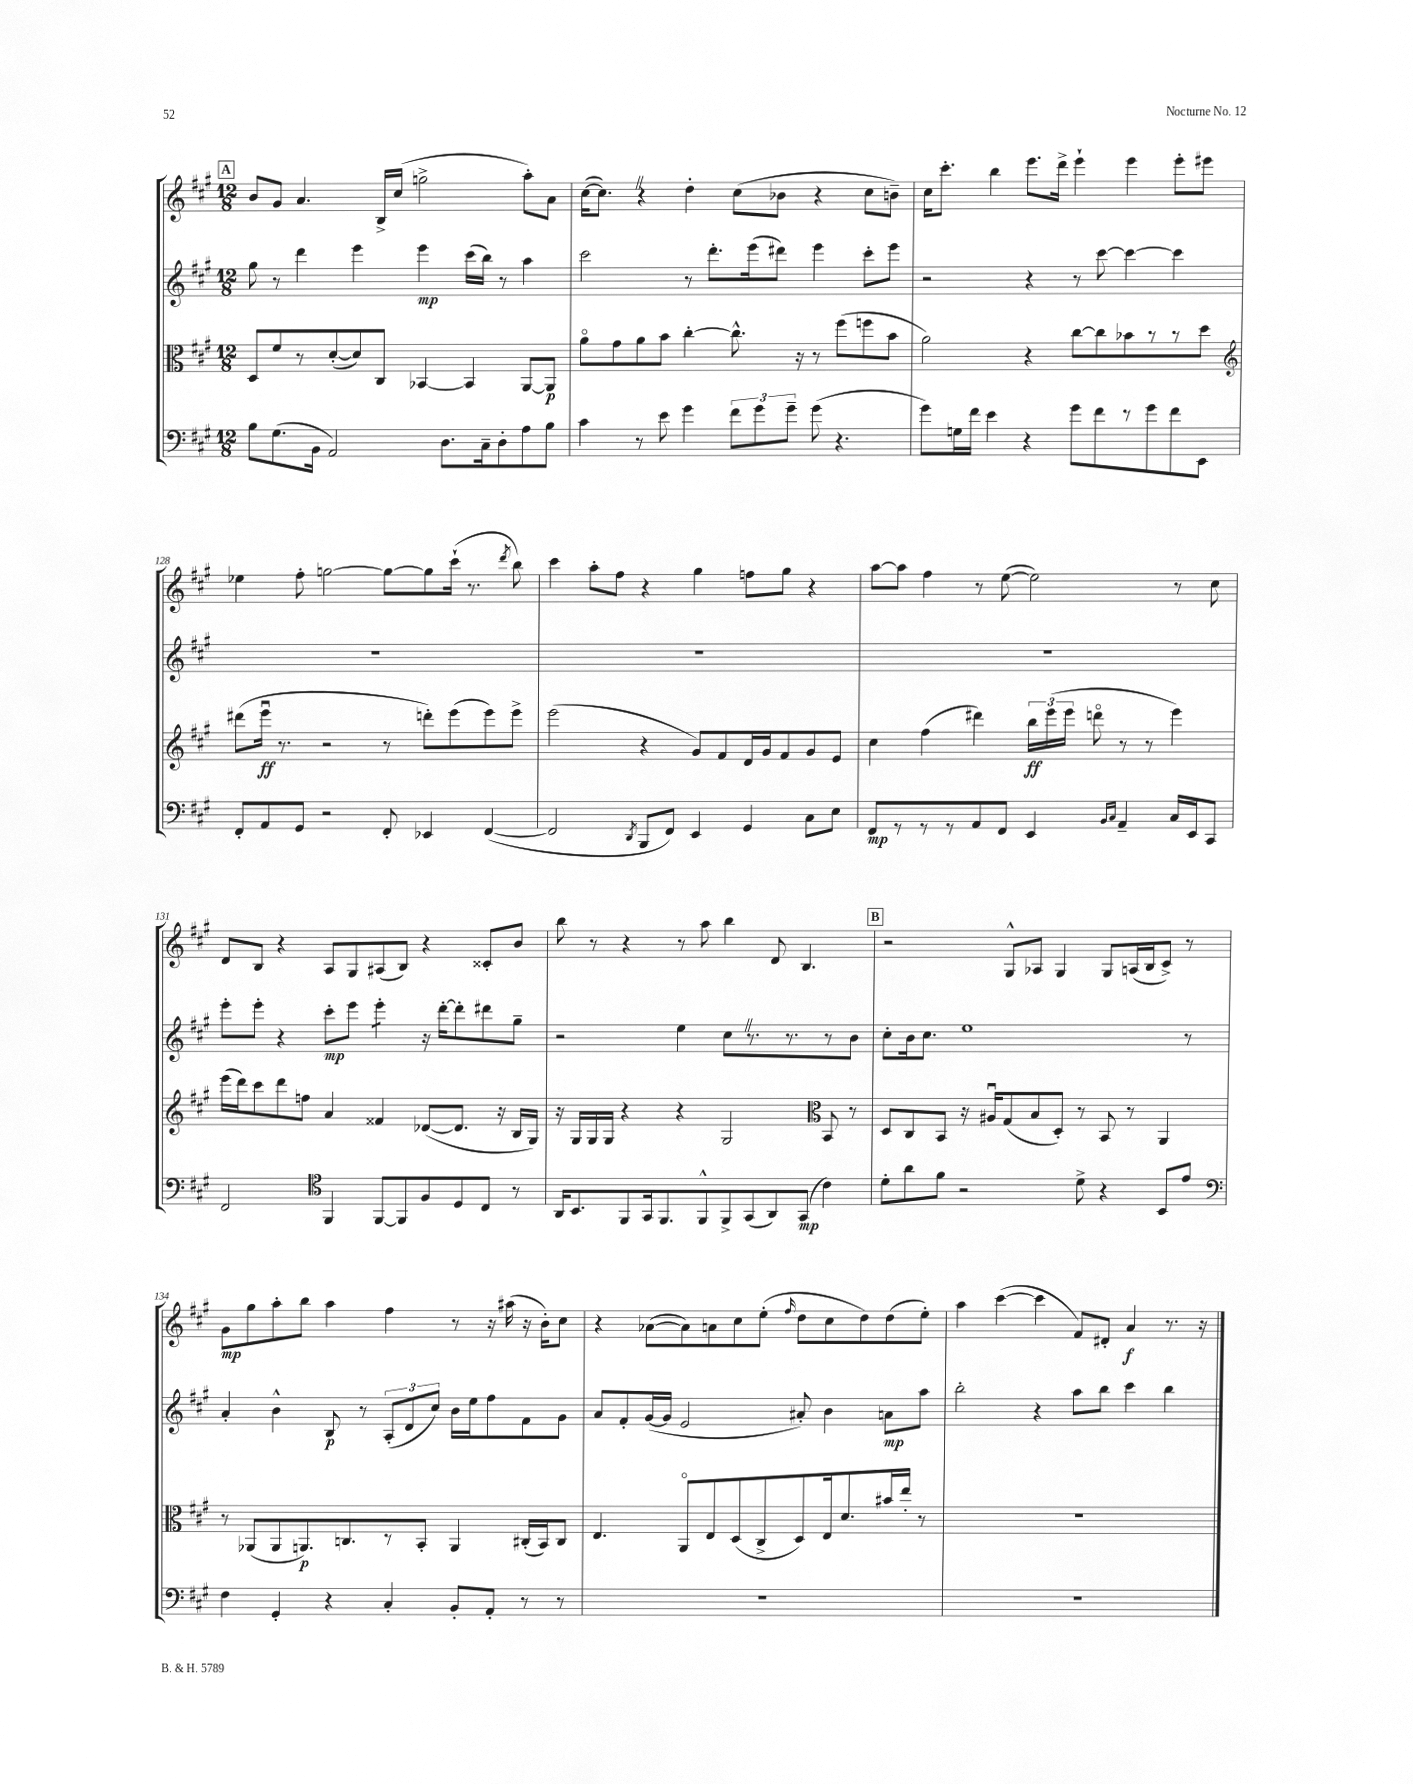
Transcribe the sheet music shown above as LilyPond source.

<<
\new StaffGroup <<
\new Staff = "s0" {
    \clef treble \key a \major \numericTimeSignature \time 12/8
    \autoBeamOff \mark \markup { \box "A" } b'8[ gis'8] a'4. b16[-> cis''16]( g''2-> a''8[-.) a'8] |
    cis''16[~( cis''8.]) \once \override BreathingSign.text = \markup { \musicglyph "scripts.caesura.straight" } \breathe r4 d''4-. cis''8[( bes'8] r4 cis''8[ b'8]--) |
    cis''16[ cis'''8.]-. b''4 e'''8.[ d'''16]-> e'''4-! e'''4 e'''8[-. eis'''8] |
    ees''4 fis''8-. g''2~ g''8[~ g''8 cis'''16]-!( r8. \acciaccatura { d'''8 } b''8) |
    cis'''4 a''8[-. fis''8] r4 gis''4 f''8[ gis''8] r4 |
    a''8[~ a''8] fis''4 r8 e''8~( e''2) r8 cis''8 |
    d'8[ b8] r4 a8[ gis8 ais8( b8]) r4 cisis'8[-. b'8] |
    b''8 r8 r4 r8 a''8 b''4 d'8 b4. |
    \mark \markup { \box "B" } r2 gis8[-^ aes8] gis4 gis8[ a16( b16 cis'8]->) r8 |
    gis'8[\mp gis''8 a''8-. b''8] a''4 fis''4 r8 r16 ais''16( r16 b'16[-.) cis''8] |
    r4 aes'8[~( aes'8) a'8 cis''8 e''8]-.( \grace { fis''16 } d''8[ cis''8 d''8) d''8( e''8]-.) |
    a''4 cis'''4~( cis'''4 fis'8[) dis'8]-. a'4\f r8. r16 \bar "|." |
}
\new Staff = "s1" {
    \clef treble \key a \major \numericTimeSignature \time 12/8
    \autoBeamOff \mark \markup { \box "A" } gis''8 r8 d'''4 e'''4 e'''4\mp cis'''16[( b''16]) r8 a''4 |
    cis'''2 r8 d'''8.[-. e'''16( dis'''8]) e'''4 cis'''8[-. e'''8] |
    r2 r4 r8 cis'''8~ cis'''4~ cis'''4 |
    R1. |
    R1. |
    R1. |
    e'''8[-. e'''8]-. r4 cis'''8[-.\mp e'''8] e'''4:8-. r16 d'''16[~-. d'''8-. dis'''8 gis''8]-- |
    r2 e''4 cis''8[ \once \override BreathingSign.text = \markup { \musicglyph "scripts.caesura.straight" } \breathe r8. r8. r8 b'8] |
    \mark \markup { \box "B" } cis''8[-. b'16 cis''8.] e''1 r8 |
    a'4-. b'4-^ b8\p r8 \tuplet 3/2 { a8[-.( d'8 cis''8]) } b'16[ e''16 fis''8 fis'8 gis'8] |
    a'8[ fis'8-. gis'16~( gis'16] e'2 ais'8-.) b'4 a'8[\mp a''8] |
    b''2-. r4 a''8[ b''8] cis'''4 b''4 \bar "|." |
}
\new Staff = "s2" {
    \clef alto \key a \major \numericTimeSignature \time 12/8
    \autoBeamOff \mark \markup { \box "A" } d8[ fis'8 r8 d'8~-.( d'8) cis8] bes,4~ bes,4 a,8[~ a,8]\p |
    a'8[\flageolet gis'8 a'8 b'8] cis''4~-. cis''8.-^ r16 r8 fis''8[( f''8 b'8] |
    a'2) r4 cis''8[~ cis''8 bes'8 r8 r8 d''8] |
    \clef treble dis'''8[( e'''16]\downbow\ff r8. r2 r8 d'''8[-.) e'''8( e'''8) e'''8]-> |
    e'''2( r4 gis'8[) fis'8 d'16 gis'16 fis'8 gis'8 e'8] |
    cis''4 fis''4( dis'''4) \tuplet 3/2 { b''16[\ff e'''16( e'''16] } d'''8\flageolet r8 r8 e'''4) |
    e'''16[( d'''16) cis'''8 d'''8 f''8] a'4 fisis'4 des'8[~( des'8.] r16 b16[ gis16]) |
    r16 gis16[ gis16 gis16] r4 r4 gis2 \clef alto b,8 r8 |
    \mark \markup { \box "B" } d8[ cis8 b,8] r16 ais16[\downbow gis8( b8 d8]-.) r8 b,8 r8 a,4 |
    r8 aes,8[( aes,8 a,8.\p) c8. r8 b,8]-. a,4 cis16[-.( b,16) cis8] |
    e4. a,8[\flageolet e8 d8( cis8-> d8) e16 d'8. bis'16 e''16]-. r8 |
    R1. \bar "|." |
}
\new Staff = "s3" {
    \clef bass \key a \major \numericTimeSignature \time 12/8
    \autoBeamOff \mark \markup { \box "A" } b8[ gis8.( b,16] a,2) d8.[ cis16-- d8-. a8 b8] |
    cis'4 r8 e'8 gis'4 \tuplet 3/2 { fis'8[ gis'8 gis'8]-- } gis'8( r4. |
    gis'8[) g16 fis'16] e'4 r4 gis'8[ fis'8 r8 gis'8 fis'8 e,8] |
    fis,8[-. a,8 gis,8] r2 fis,8-. ees,4 fis,4~( |
    fis,2 \acciaccatura { d,8 } b,,8[ fis,8]) e,4 gis,4 cis8[ e8] |
    fis,8[\mp r8 r8 r8 a,8 fis,8] e,4 \grace { b,16[ cis16] } a,4-- cis16[ e,16 cis,8] |
    fis,2 \clef tenor fis,4 fis,8[~ fis,8 fis8 d8 cis8] r8 |
    a,16[ b,8. fis,8 gis,16 fis,8. fis,8-^ fis,8-> gis,8( a,8) gis,8]\mp( cis'4) |
    \mark \markup { \box "B" } d'8[-. a'8 fis'8] r2 d'8-> r4 b,8[ e'8] |
    \clef bass fis4 gis,4-. r4 cis4-. b,8[-. a,8]-. r8 r8 |
    R1. |
    R1. \bar "|." |
}
>>
>>
\layout { \context { \Score currentBarNumber = #125 } }
